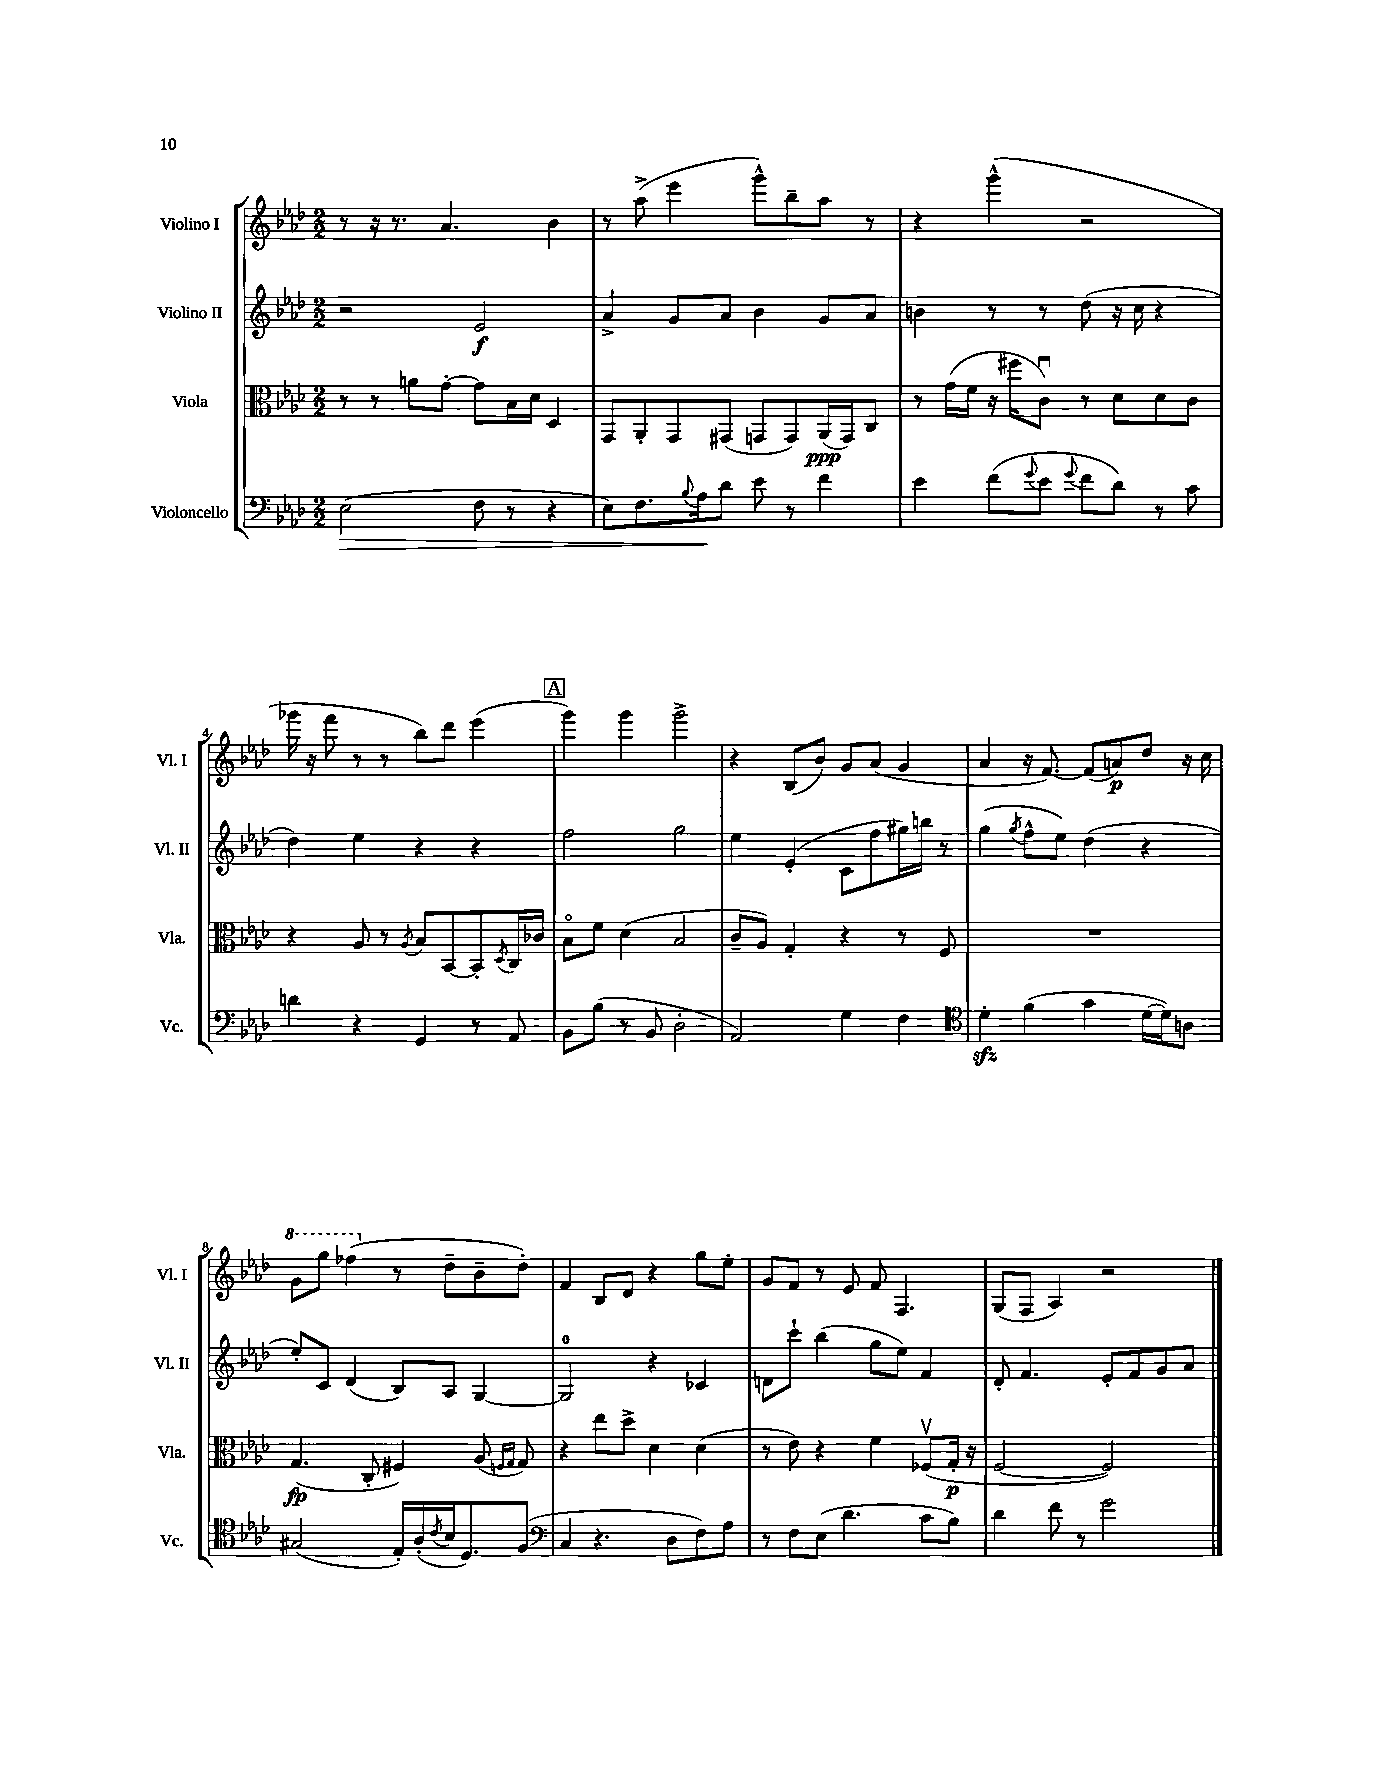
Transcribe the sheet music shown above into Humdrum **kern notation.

**kern	**kern	**kern	**kern
*staff4	*staff3	*staff2	*staff1
*clefF4	*clefC3	*clefG2	*clefG2
*k[b-e-a-d-]	*k[b-e-a-d-]	*k[b-e-a-d-]	*k[b-e-a-d-]
*M2/2	*M2/2	*M2/2	*M2/2
(2E-	8r	2r	8r
.	8r	.	16r
.	.	.	8.r
.	8a	.	.
.	[8g'	.	4.a-
8F	8g]	2e-	.
8r	16B-	.	.
.	16d-	.	.
4r	4D-	.	4b-
=	=	=	=
8E-)	8GG	4a-^	8r
8.F	8AA-'	.	(8aa-^
.	8GG	8g	4eee-
8qqB-	.	.	.
16A-	.	.	.
8d-	(8GG#	8a-	.
8e-	8GG	4b-	8ggg^^)
8r	8GG)	.	8bb-~
4f	(16AA-	8g	8aa-
.	16GG)	.	.
.	8C	8a-	8r
=	=	=	=
4e-	8r	4b	4r
.	(16g	.	.
.	16f	.	.
(8f	16r	8r	(4ggg^^
.	16ff#	.	.
8qqg	.	.	.
8e-	8cu)	8r	.
8qqg	.	.	.
8f	8r	(8dd-	2r
8d-)	8d-	16r	.
.	.	16cc	.
8r	8d-	4r	.
8c	8c	.	.
=	=	=	=
4d	4r	4dd-)	16ggg-
.	.	.	16r
.	.	.	8fff
4r	8A-	4ee-	8r
.	8r	.	8r
.	8qA-	.	.
4GG	8B-	4r	8bb-)
.	[8BB-	.	8ddd-
8r	8BB-']	4r	(4eee-
.	8qD-	.	.
8AA-	16C	.	.
.	16c-	.	.
=	=	=	=
8BB-	8B-o	2ff	4ggg)
(8B-	8f	.	.
8r	(4d-	.	4ggg
8BB-	.	.	.
2D-'	2B-	2gg	2ggg^
=	=	=	=
2AA-)	8c~	4ee-	4r
.	8A-)	.	.
.	4G'	(4e-'	(8B-
.	.	.	8b-)
4G	4r	8c	8g
.	.	8ff	(8a-
4F	8r	16gg#)	4g
.	.	16bb	.
.	8F	8r	.
=	=	=	=
*clefC4	*	*	*
4d-'	1r	(4gg	4a-
.	.	8qgg	.
(4f	.	8ff^^	16r
.	.	.	[8.f)
.	.	8ee-)	.
4g	.	(4dd-	(8f]
.	.	.	8a)
[16d-	.	4r	8dd-
16d-])	.	.	.
8A	.	.	16r
.	.	.	16cc
=	=	=	=
(2G#	(4.G	8ee-')	8gg
.	.	8c	8ggg
.	.	(4d-	(4fff-
.	8C'	.	.
16E-')	4F#)	8B-)	8r
(16A-'	.	.	.
8qc	.	.	.
16B-	.	8A-	8dd-~
8.D-)	.	.	.
.	(8A-	[4G	8b-~
.	16qqF	.	.
.	16qqG	.	.
(8F	8G)	.	8dd-')
=	=	=	=
*clefF4	*	*	*
4C	4r	2G]	4f
4.r	8ee-	.	8B-
.	8dd-^	.	8d-
.	4d-	4r	4r
8D-	.	.	.
8F)	(4d-	4c-	8gg
8A-	.	.	8ee-'
=	=	=	=
8r	8r	8d	8g
8F	8e-)	8ccc`	8f
(8E-	4r	(4bb-	8r
4.d-	.	.	8e-
.	4f	8gg	8f
.	.	8ee-)	4.F
8c	(8F-v	4f	.
8B-)	16G'	.	.
.	16r	.	.
=	=	=	=
4d-	[2F	8d-'	(8G
.	.	4.f	8F
8f	.	.	4A-)
8r	.	.	.
2g	2F])	8e-'	2r
.	.	8f	.
.	.	8g	.
.	.	8a-	.
==	==	==	==
*-	*-	*-	*-
